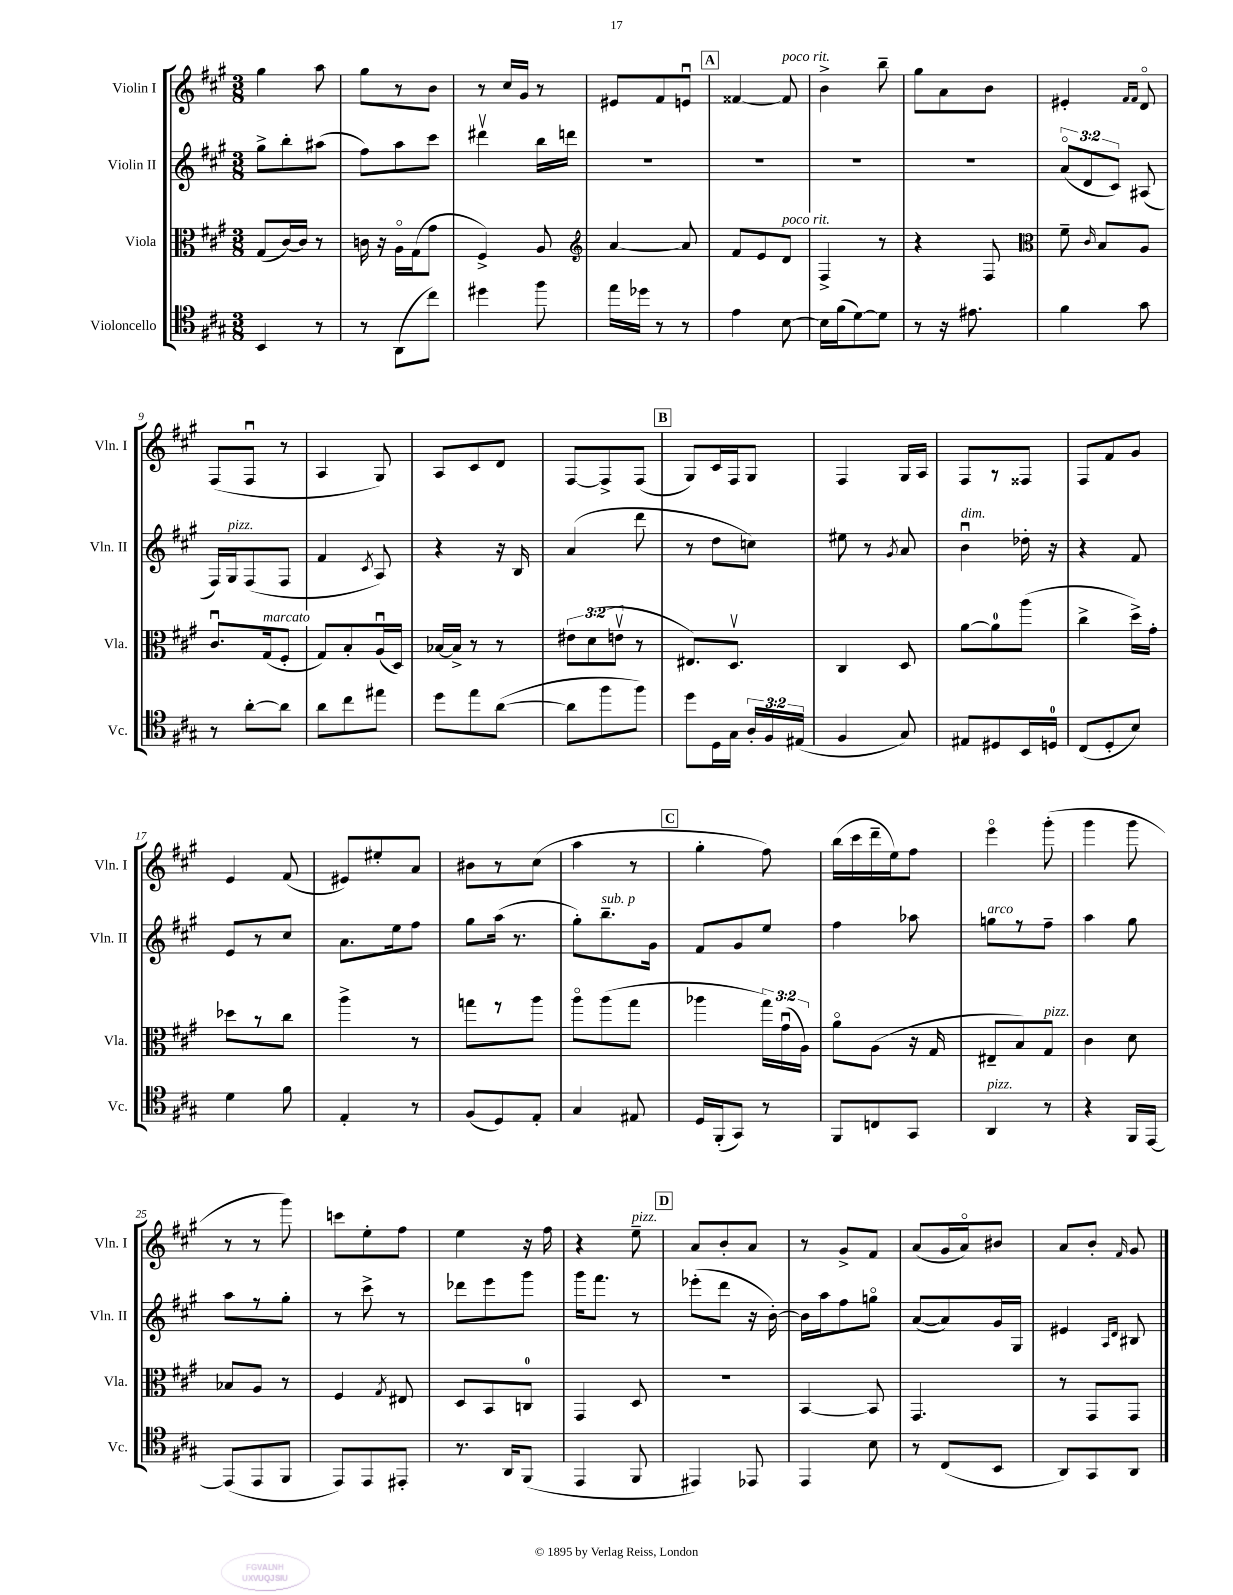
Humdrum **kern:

**kern	**kern	**kern	**kern
*staff4	*staff3	*staff2	*staff1
*clefC4	*clefC3	*clefG2	*clefG2
*k[f#c#g#]	*k[f#c#g#]	*k[f#c#g#]	*k[f#c#g#]
*M3/8	*M3/8	*M3/8	*M3/8
4BB	(8G#	8gg#^	4gg#
.	[16c#)	8bb'	.
.	16c#]	.	.
8r	8r	(8aa#	8aa
=	=	=	=
8r	16c	8ff#)	8gg#
.	16r	.	.
(8AA	16Ao	8aa	8r
.	(16G#	.	.
8cc#)	8g#	8ccc#	8b
=	=	=	=
4dd#	4F#^)	4ddd#v	8r
.	.	.	16cc#
.	.	.	16g#
8ff#	8A	16bb	8r
.	.	16ddd	.
=	=	=	=
*	*clefG2	*	*
16ee	[4a	4.r	8e#
16dd-	.	.	.
8r	.	.	8f#
8r	8a]	.	8eu
=	=	=	=
4e	8f#	4.r	[4f##
.	8e	.	.
[8B	8d	.	8f##]
=	=	=	=
16B]	4F#^	4.r	4b^
(16f#	.	.	.
[8d)	.	.	.
8d]	8r	.	8bb~
=	=	=	=
8r	4r	4.r	8gg#
16r	.	.	8a
8.e#	.	.	.
.	8F#	.	8b
=	=	=	=
*	*clefC3	*	*
4f#	8f#~	(12ao	4e#'
.	.	12d	.
.	16qqc#	.	.
.	8B	.	.
.	.	12c#)	.
.	.	.	16qqf#
.	.	.	16qqf#
8g#	8A	(8A#	8do
=	=	=	=
8r	8.c#u	16F#)	(8F#
.	.	16G#	.
[8a'	.	(8F#	8F#u
.	(16G#	.	.
8a]	8F#'	8F#	8r
=	=	=	=
8a	8G#)	4f#	4A
8cc#	8B'	.	.
.	.	8qc#	.
8ee#	(16Au	8A)	8G#)
.	16D)	.	.
=	=	=	=
8dd	[16B-	4r	8A
.	16B-^]	.	.
8ee	8r	.	8c#
([8a	8r	16r	8d
.	.	16B	.
=	=	=	=
8a]	12e#	(4a	[8F#
.	(12d	.	.
8ff#	.	.	8F#^]
.	12ev	.	.
8ff#)	8r	8ddd	(8F#
=	=	=	=
8dd	8.E#)	8r	8G#)
16D	.	8dd	16c#
16G#	8.Dv	.	16F#
24A'	.	8cc)	8G#
24F#	.	.	.
(24E#	.	.	.
=	=	=	=
4F#	4C#	8ee#	4F#
.	.	8r	.
.	.	8qg#	.
8G#)	8D	8a	16G#
.	.	.	16A
=	=	=	=
8E#	[8a	4bu	8F#
8D#	8a]	.	8r
16BB	(8aa	16dd-'	8F##
16D	.	16r	.
=	=	=	=
(8C#	4cc#^	4r	8F#
8D'	.	.	8f#
8B)	16dd^)	8f#	8g#
.	16g#'	.	.
=	=	=	=
4d	8dd-	8e	4e
.	8r	8r	.
8f#	8cc#	8cc#	(8f#
=	=	=	=
4E'	4aa^	8.a	8e#)
.	.	.	8ee#'
.	.	16ee	.
8r	8r	8ff#	8a
=	=	=	=
(8F#	8gg	8gg#	8b#
8D)	8r	(16aa	8r
.	.	8.r	.
8E'	8aa	.	(8cc#
=	=	=	=
4G#	8aao	8gg#')	4aa
.	(8aa	8.bb~	.
8E#	8gg#	.	8r
.	.	16g#	.
=	=	=	=
16D	4aa-	8f#	4gg#'
(16FF#'	.	.	.
8GG#)	.	8g#	.
8r	24gg#)	8ee	8ff#)
.	(24g#u	.	.
.	24A)	.	.
=	=	=	=
8FF#	8ao	4ff#	(16bb
.	.	.	16ccc#
8C	(8A	.	16ddd~
.	.	.	16ee)
8GG#	16r	8aa-	8ff#
.	16G#	.	.
=	=	=	=
4AA	8E#~	8gg	4eeeo
.	8B)	8r	.
8r	8G#	8ff#~	(8ggg#'
=	=	=	=
4r	4c#	4aa	4ggg#
16FF#	8d	8gg#	8ggg#
[16EE	.	.	.
=	=	=	=
(8EE]	8B-	8aa	8r
8EE	8A	8r	8r
8FF#	8r	8gg#'	8ggg#)
=	=	=	=
8EE)	4F#	8r	8ccc
8EE	.	8ccc#^	8ee'
.	8qG#	.	.
8EE#'	8E#	8r	8ff#
=	=	=	=
8.r	8D	8ddd-	4ee
.	8BB	8eee	.
16AA	.	.	.
(8FF#	8C	8ggg#	16r
.	.	.	16ff#
=	=	=	=
4EE	4GG#	16ggg#	4r
.	.	8.fff#	.
8FF#	8D	8r	8ee~
=	=	=	=
4EE#)	4.r	(8eee-'	8a
.	.	8ddd	8b'
8EE-	.	16r	8a
.	.	[16b')	.
=	=	=	=
4EE	[4BB	16b]	8r
.	.	16aa	.
.	.	8ff#	8g#^
8B	8BB]	8ggo	8f#
=	=	=	=
8r	4.GG#	([8a	(8a
(8C#	.	8a])	16g#
.	.	.	16ao)
8BB	.	16g#	8b#
.	.	16G#	.
=	=	=	=
8AA)	8r	4e#	8a
8GG#	8GG#	.	8b'
.	.	16qqA	.
.	.	16qqd	16qqf#
8AA	8GG#	8B#	8g#
==	==	==	==
*-	*-	*-	*-
